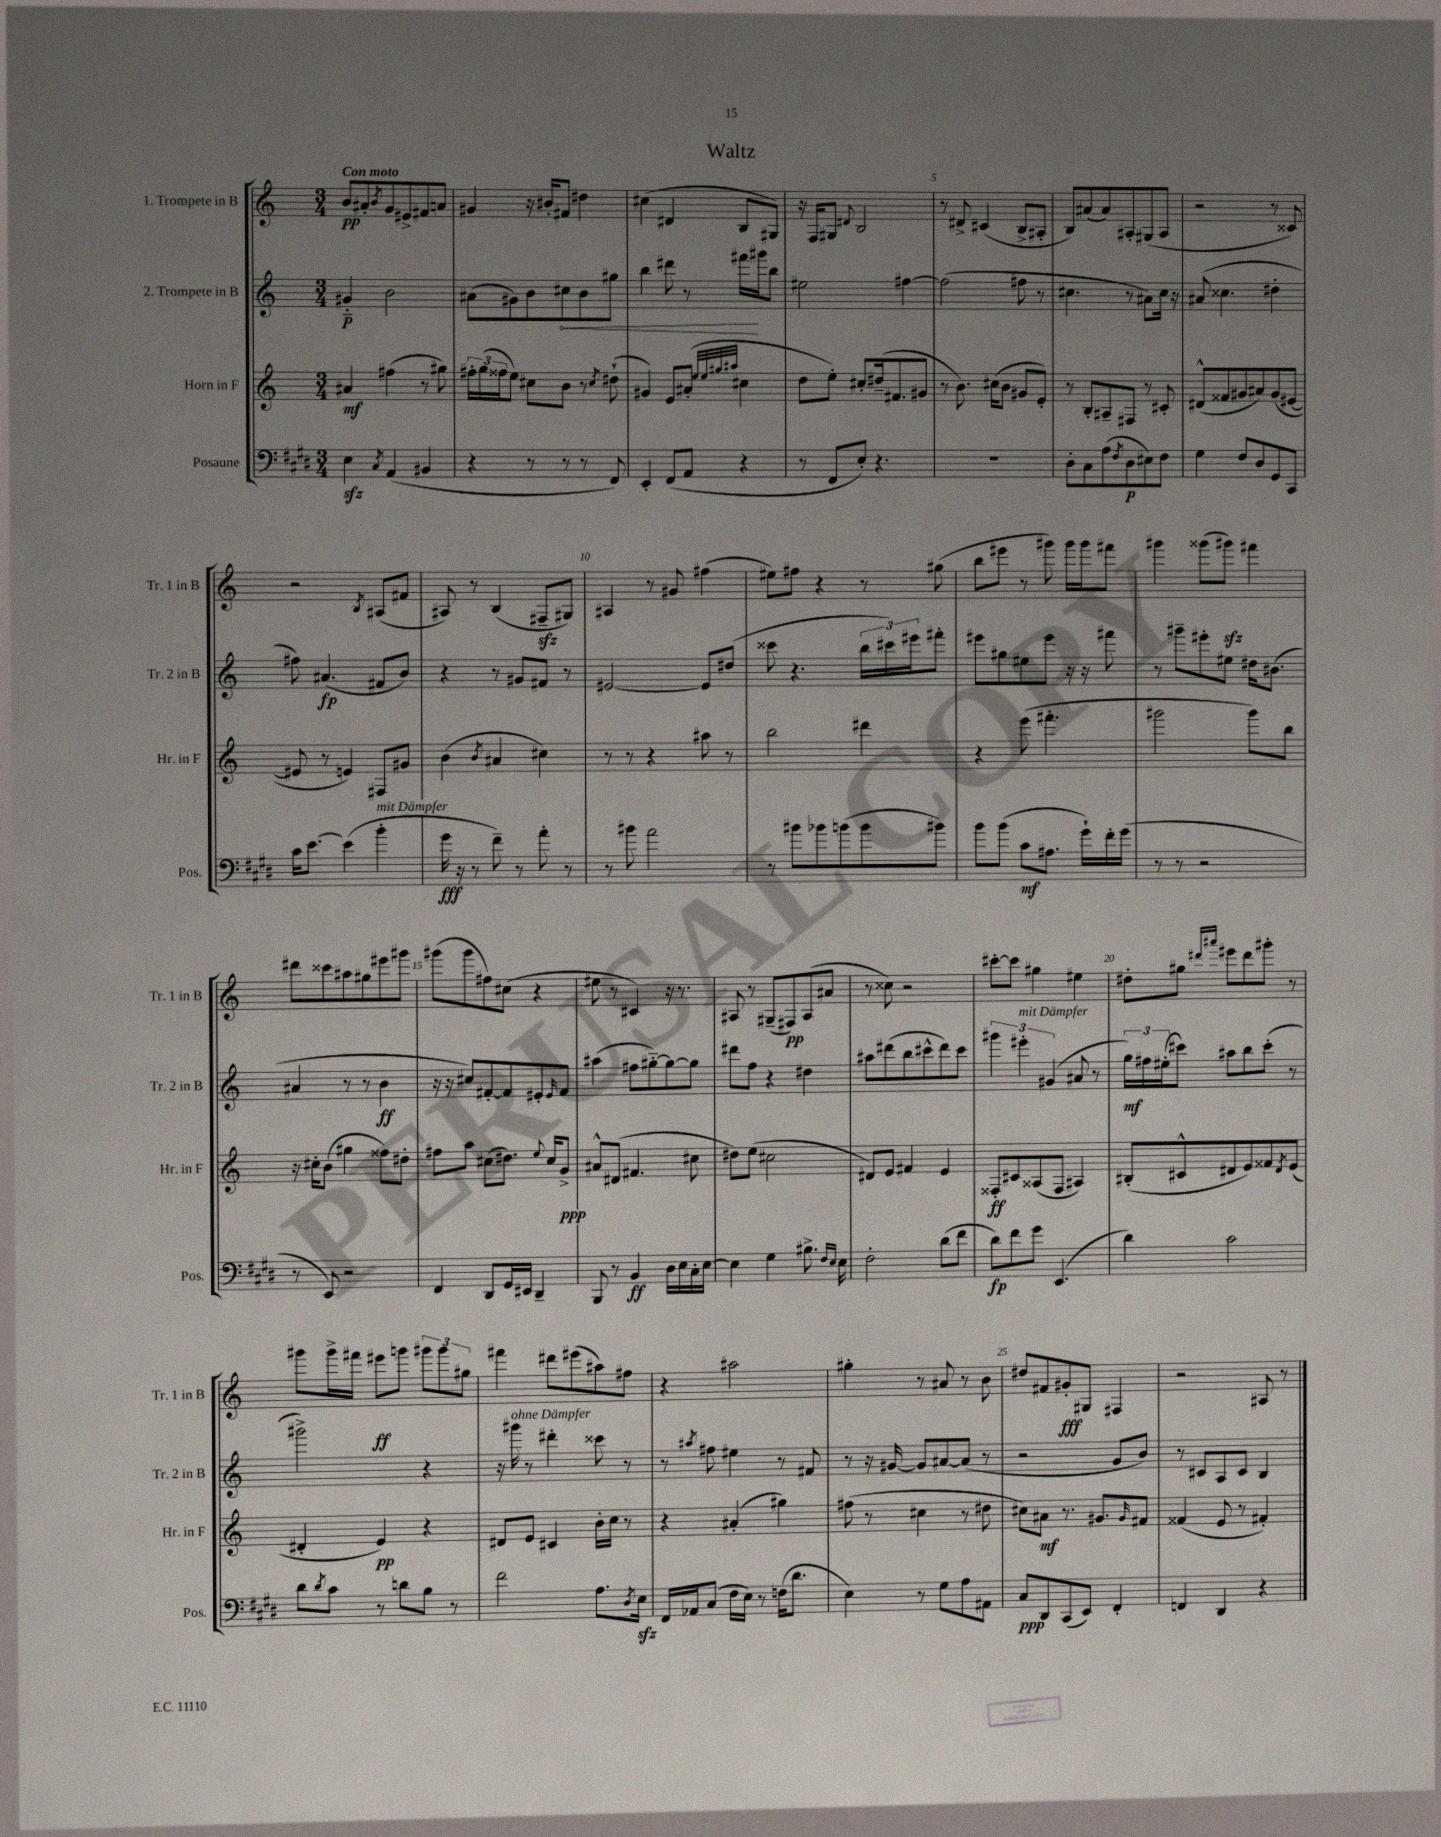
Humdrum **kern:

**kern	**kern	**kern	**kern
*staff4	*staff3	*staff2	*staff1
*clefF4	*clefG2	*clefG2	*clefG2
*k[f#c#g#d#]	*k[]	*k[]	*k[]
*M3/4	*M3/4	*M3/4	*M3/4
4E	4a#	4g#'~	8b
.	.	.	8a#'
8qC#	.	.	8qb
(4AA	(4ff#	2b	8g
.	.	.	8e#^
4BB#	8r	.	8f#
.	8gg#)	.	8a
=	=	=	=
4r	24ff#'	(8a#	4g#
.	(24gg	.	.
.	24ff##	.	.
.	8ee)	8g#)	.
8r	8cc#	8b	16r
.	.	.	16b#'
8r	8b	8cc#	8f#
8r	8r	8b	4dd#
.	8qcc#	.	.
8FF#)	(8dd#`	8gg#	.
=	=	=	=
4EE'	4g#)	4bb	(4cc#
(8FF#	8e	8ddd#	4d#
8AA	(8a#'	8r	.
.	32qqee	.	.
.	32qqee	.	.
.	32qqgg#	.	.
.	32qqaa#	.	.
4r	4cc#	16fff#	8B
.	.	16ggg#	.
.	.	8bb	8G#)
=	=	=	=
8r	8dd	2ee#	16r
.	.	.	16F
8FF#	8ee')	.	8G#
.	.	.	8qqd#
8E')	8cc#'	.	2B
4.r	(16dd#~	.	.
.	8.f#	.	.
.	.	[4ff#	.
.	8g#	.	.
=	=	=	=
2.r	8r	(2ff#]	8r
.	8.b)	.	8d#^
.	.	.	(4c#
.	(16cc#	.	.
.	8b	.	.
.	8g#	8ff#	8B^
.	8e')	8r	8A#'
=	=	=	=
8D#'	8r	4.cc#	8B)
8C#	8B'	.	(8a#
(8A	8A#~	.	8a#)
8qF#	.	.	.
8D#	8F#	8r	8A#'
8E#)	8r	8a#)	(8G#
8F#	8c#'	16cc#	8A#
.	.	16r	.
=	=	=	=
4G#	(8d#^^	(8a#	2r
.	8f##	4.cc##	.
8F#	8g#	.	.
8D#	8a#)	.	.
8GG#	(8g#	4dd#'	8r
8CC#	[8e#	.	8c##)
=	=	=	=
16c#	8e#]	8ff#)	2r
[8.e	.	.	.
.	8r	(4.a#	.
(4e]	4e)	.	.
.	.	.	8qB
4b'	8F#	8f#	(8A#
.	8g#	8b)	8f#
=	=	=	=
16g#	(4b	4r	8A#)
16r	.	.	.
8r	.	.	8r
.	8qb	.	.
8f#~)	4a#	8r	(4B
8r	.	8g#	.
8a'	4cc#)	8f#	8F#~
8r	.	8r	8G#)
=	=	=	=
8r	8r	[2e#	4A#
8b#	8r	.	.
2a	4r	.	8r
.	.	.	8g#
.	8aa#	8e#]	(4ff#
.	8r	(8dd#	.
=	=	=	=
8r	2bb	8ccc##	8ee#)
8b#	.	4.r	8ff#
8b-	.	.	4r
(8b	.	.	.
8b	4ddd#	24bb	8r
.	.	24ccc#)	.
.	.	24eee#	.
8b#)	.	8fff#'	(8gg#
=	=	=	=
8b	4r	8eee#	8bb
(8b	.	8gg#	8eee#
8c#	(8eee	8ee#	8r
8.A#	4.fff#'	8eee#	8ggg#)
.	.	16r	16ggg#
16g#`)	.	16r	16ggg#
16f#'	.	8fff#	8fff#
(16g#	.	.	.
=	=	=	=
8r	2ggg#	8r	4ggg#
8r	.	8ggg#~	.
2r	.	8eee#'	(8ggg##
.	.	8ee#	8ggg#)
.	8ggg#)	16dd#	4fff#
.	.	(8.b#	.
.	8bb	.	.
=	=	=	=
8r	16r	4a#	8ddd#
.	16cc#'	.	.
8EE)	(8b	.	8ccc##
2r	4gg#	8r	8aa#
.	.	8r	8gg#
.	8ff##)	4b	8eee#
.	8dd#'	.	8ggg#
=	=	=	=
4FF#	8ff#	16r	(8ggg#
.	.	16r	.
.	8aa	8cc#)	8ggg#
8DD#	(8cc#	[8f#'	8ff#)
16GG#	8.dd#)	8f#]	(8cc#
16EE#	.	.	.
4DD#~	.	8e#'	4r
.	8qqee	.	.
.	16cc#	.	.
.	.	16qqe#	.
.	8g^	8f#	.
=	=	=	=
8BBB	8a#^^	(4aa#	8ee#
8r	(8d#	.	8r
4BB	4.f#	8ff#	4c#)
.	.	[8gg#'~)	.
16D#	.	8gg#_	16r
16E	.	.	8.r
16C#'	8cc#	8gg#]	.
[16E	.	.	.
=	=	=	=
4E]	8dd#)	8ddd#	8A#
.	(8ee	8ff	8r
4G#	2cc#	4r	(8G#~
.	.	.	8F#)
8.B#^	.	4dd#	(8A#
.	.	.	8a#
16qqF#	.	.	.
16qqE	.	.	.
16E	.	.	.
=	=	=	=
2F#'	8d#)	8aa#	8r
.	8e	(8ddd#	8cc##)
.	4f#	8bb	2r
.	.	8ccc#^^	.
(8d#	4e	8ddd#)	.
8f#	.	8ccc#	.
=	=	=	=
8d#)	8F##'	6ggg#	[8ccc#'
8f#	8c#	.	8ccc#]
.	.	6eee#'	.
8g#	(8A##	.	4gg#
.	.	(6g#	.
(4.EE	8F##	.	.
.	4A#)	8a#	4ee#
.	.	8r	.
=	=	=	=
4d#)	(8B#'	24gg)	8dd#'
.	.	24ff#	.
.	.	(24ee#'	.
.	8c#^^	8ccc#)	8gg#
.	.	.	16qqddd#
.	.	.	16qqaaa#
2c#	8d#	8aa#	8eee#
.	8e)	8bb	8ddd#
.	8f##	(8ccc#'	8ggg#'
.	8qd#	.	.
.	(8e	8r	8r
=	=	=	=
8d#	4d#'	2ggg#^)	8ggg#
8qd#	.	.	.
8c#	.	.	16ggg#^
.	.	.	16fff#
8r	4e)	.	8eee#
8d	.	.	8ggg
8B	4r	4r	12ggg#
.	.	.	12ggg#
8r	.	.	.
.	.	.	12gg#
=	=	=	=
2f#	8d#	16r	4fff#
.	.	16ggg#	.
.	8e	8r	.
.	4c#	4ddd#'	8ddd#
.	.	.	(8eee#
8.A	16b'	8ccc##	8aa#)
.	16cc	.	.
.	8r	8r	8ff#
8qD#	.	.	.
16E	.	.	.
=	=	=	=
16FF#	4r	8r	4r
16AA-	.	.	.
.	.	8qaa#	.
(8C#	.	8ff#	.
16F#	(4a#'	4ee#	2aa#
16E)	.	.	.
8r	.	.	.
(16F	4gg#)	8r	.
8.d#	.	.	.
.	.	8f#	.
=	=	=	=
4E)	(8ff#	8r	4gg#'
.	8r	16r	.
.	.	[16g#	.
8r	4cc#	8g#]	8r
8G#	.	[8a#	8a#
8A	8r	(8a#]	8r
8AA#	8dd#	8r	8b
=	=	=	=
8C#	8cc#)	2r	8dd#
8DD#	8a#	.	8f#
(8CC#	8.r	.	8g#'
8EE)	.	.	8G#
.	8.g#	.	.
4FF#'	.	8g	4F#
.	16qqg#	.	.
.	8f#	8b)	.
=	=	=	=
4FF	(4f##	8r	2r
.	.	8c#	.
4DD#	8e	8A	.
.	8r	8c#	.
4r	4f#')	4B	8A#
.	.	.	8r
==	==	==	==
*-	*-	*-	*-
